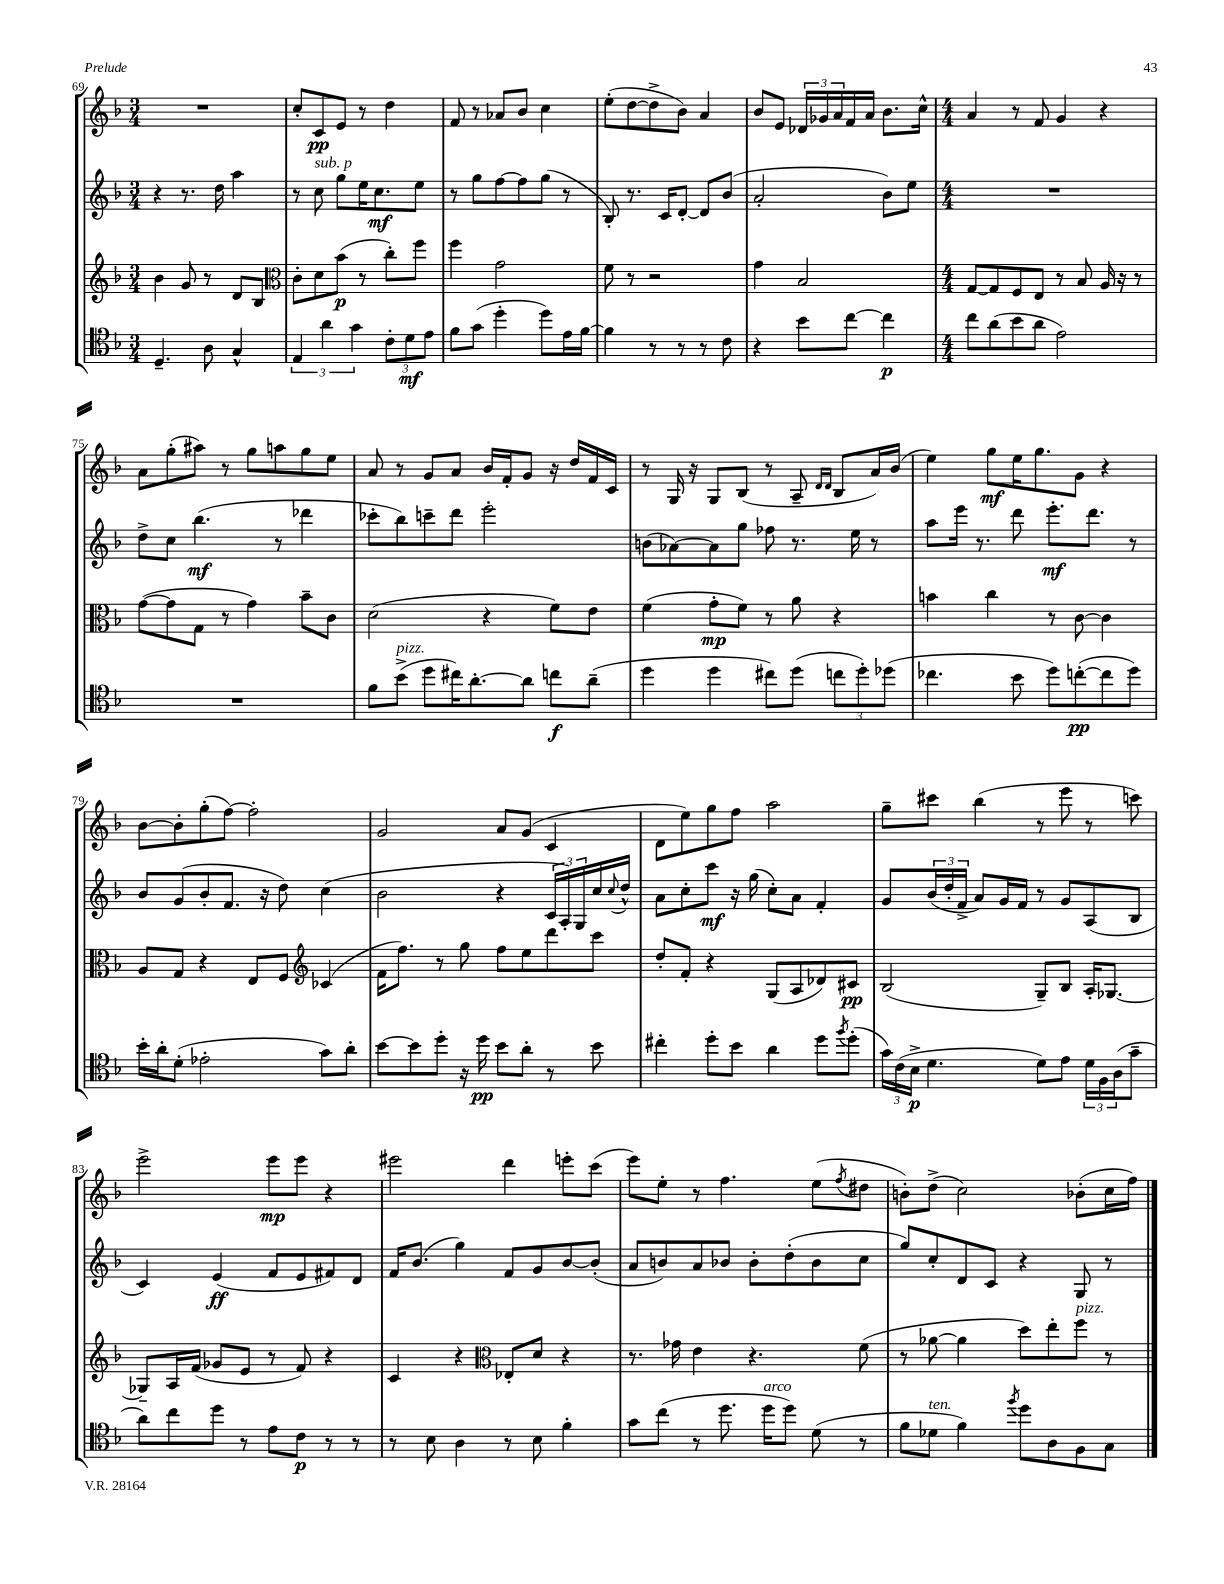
<<
\new StaffGroup <<
\new Staff = "s0" {
    \clef treble \key f \major \numericTimeSignature \time 3/4
    R2. |
    c''8-. c'8\pp e'8 r8 d''4 |
    f'8 r8 aes'8 bes'8 c''4 |
    e''8-.( d''8~ d''8-> bes'8) a'4 |
    bes'8 e'8 \tuplet 3/2 { des'16 ges'16 a'16 } f'16 a'16 bes'8. c''16-^ |
    \numericTimeSignature \time 4/4 a'4 r8 f'8 g'4 r4 |
    a'8 g''8-.( ais''8) r8 g''8 a''8 g''8 e''8 |
    a'8 r8 g'8 a'8 bes'16 f'16-. g'8 r16 d''16 f'16 c'16 |
    r8 g16 r16 g8 bes8( r8 a8-- \grace { d'16 d'16 } bes8 a'16) bes'16( |
    e''4) g''8\mf e''16 g''8. g'8 r4 |
    bes'8~ bes'8-. g''8-.( f''8~) f''2-. |
    g'2 a'8 g'8( c'4 |
    d'8 e''8) g''8 f''8 a''2 |
    g''8-- cis'''8 bes''4( r8 e'''8 r8 c'''8) |
    e'''2-> e'''8\mp e'''8 r4 |
    eis'''2 d'''4 e'''8-. c'''8( |
    e'''8) e''8-. r8 f''4. e''8( \acciaccatura { f''8 } dis''8 |
    b'8-.) d''8->( c''2) bes'8-.( c''16 f''16) \bar "|." |
}
\new Staff = "s1" {
    \clef treble \key f \major \numericTimeSignature \time 3/4
    r4 r8. d''16 a''4 |
    r8 c''8^\markup { \italic "sub. p" } g''8 e''16 c''8.\mf e''8 |
    r8 g''8 f''8~ f''8 g''8( r8 |
    bes8-.) r8. c'16 d'8~-. d'8 bes'8( |
    a'2-. bes'8) e''8 |
    \numericTimeSignature \time 4/4 R1 |
    d''8-> c''8 bes''4.\mf( r8 des'''4 |
    ces'''8-. bes''8) c'''8-- d'''8 e'''2-. |
    b'8( aes'8~) aes'8 g''8 fes''8 r8. e''16 r8 |
    a''8 e'''16 r8. d'''8 e'''8.-.\mf d'''8. r8 |
    bes'8 g'8( bes'8-. f'8. r16 d''8) c''4( |
    bes'2 r4 \tuplet 3/2 { c'16 a16-.) g16 } c''16 \appoggiatura { c''8 } d''16-^ |
    a'8 c''8-. c'''8\mf r16 g''16( c''8-.) a'8 f'4-. |
    g'8 \tuplet 3/2 { bes'16( d''16-. f'16-> } a'8) g'16 f'16 r8 g'8 a8( bes8 |
    c'4) e'4\ff( f'8 e'8 fis'8) d'8 |
    f'16 bes'8.( g''4) f'8 g'8 bes'8~ bes'8-.( |
    a'8 b'8) a'8 bes'8 bes'8-. d''8-.( bes'8 c''8 |
    g''8) c''8-. d'8 c'8 r4 g8 r8 \bar "|." |
}
\new Staff = "s2" {
    \clef treble \key f \major \numericTimeSignature \time 3/4
    bes'4 g'8 r8 d'8 bes8 |
    \clef alto c'8-. d'8 bes'8\p( r8 c''8-.) f''8 |
    f''4 g'2 |
    f'8 r8 r2 |
    g'4 bes2 |
    \numericTimeSignature \time 4/4 g8~ g8 f8 e8 r8 bes8 a16 r16 r8 |
    g'8~( g'8 g8 r8 g'4) bes'8-- c'8 |
    d'2( r4 f'8) e'8 |
    f'4( g'8-.\mp f'8) r8 a'8 r4 |
    b'4 c''4 r8 c'8~ c'4 |
    a8 g8 r4 e8 f8 \clef treble ces'4( |
    f'16 f''8.) r8 g''8 f''8 e''8 d'''8 c'''8 |
    d''8-. f'8-. r4 g8( a8 des'8) cis'8\pp |
    bes2( g8--) bes8 a16-. ges8.~ |
    ges8-- a16 f'16( ges'8 e'8 r8 f'8) r4 |
    c'4 r4 \clef alto ees8-. d'8 r4 |
    r8. ges'16 e'4 r4. f'8( |
    r8 aes'8~ aes'4 d''8) e''8-. f''8^\markup { \italic "pizz." } r8 \bar "|." |
}
\new Staff = "s3" {
    \clef tenor \key f \major \numericTimeSignature \time 3/4
    d4.-- a8 g4-^ |
    \tuplet 3/2 { e4 a'4 g'4 } \tuplet 3/2 { c'8-. d'8\mf e'8 } |
    f'8 g'8( d''4-. d''8) e'16 f'16~ |
    f'4 r8 r8 r8 c'8 |
    r4 bes'8 c''8~ c''4\p |
    \numericTimeSignature \time 4/4 c''8 a'8( bes'8 a'8 e'2) |
    R1 |
    f'8 bes'8->^\markup { \italic "pizz." }( d''8 cis''16) a'8.~-. a'8 c''8\f a'8--( |
    d''4 d''4 cis''8) d''8( \tuplet 3/2 { c''8 d''8-.) des''8( } |
    ces''4. bes'8 d''8) c''8~-.\pp( c''8 d''8) |
    bes'16-. a'16-. d'8-.( ees'2-. g'8) a'8-. |
    bes'8~ bes'8 d''8-. r16 d''16\pp bes'8 a'8-. r8 bes'8 |
    cis''4-. d''8-. bes'8 a'4 d''8 \acciaccatura { f''8 } d''8-.( |
    \tuplet 3/2 { g'16) c'16( bes16->\p } d'4. d'8) e'8 \tuplet 3/2 { d'16 f16 a16( } g'8-- |
    a'8) c''8 d''8 r8 e'8 c'8\p r8 r8 |
    r8 bes8 a4 r8 bes8 f'4-. |
    g'8 c''8( r8 d''8. d''16^\markup { \italic "arco" } d''8) d'8( r8 |
    f'8 des'8^\markup { \italic "ten." } f'4) \acciaccatura { f''8 } d''8 a8 f8 g8 \bar "|." |
}
>>
>>
\layout { \context { \Score currentBarNumber = #69 } }
